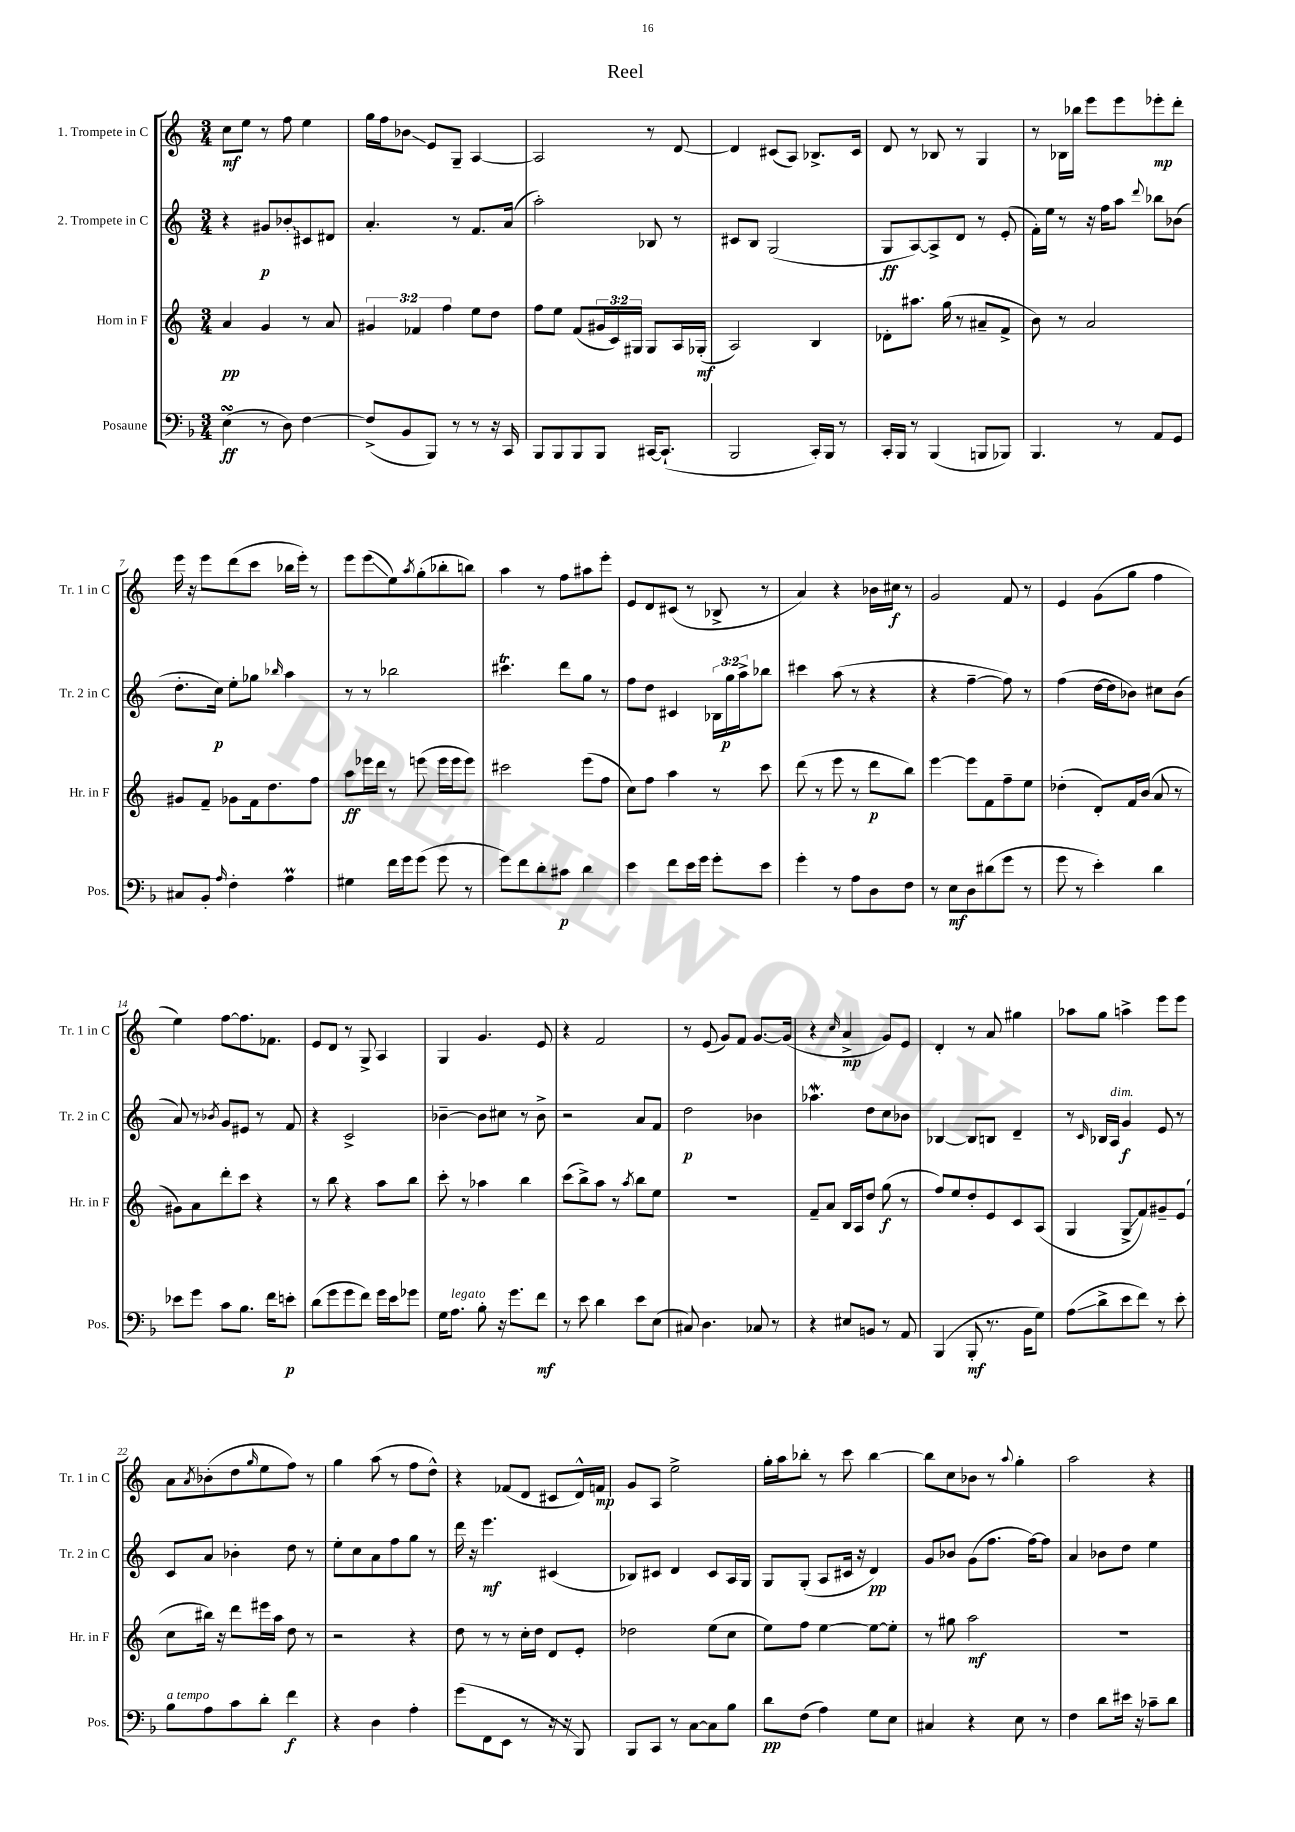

**kern	**kern	**kern	**kern
*staff4	*staff3	*staff2	*staff1
*clefF4	*clefG2	*clefG2	*clefG2
*k[b-]	*k[]	*k[]	*k[]
*M3/4	*M3/4	*M3/4	*M3/4
(4E	4a	4r	8cc
.	.	.	8ee
8r	4g	8g#	8r
8D)	.	8b-'	8ff
[4F	8r	8c#	4ee
.	8a	8d#	.
=	=	=	=
(8F^]	6g#	4.a'	16gg
.	.	.	16ff
8BB-	.	.	8b-
.	6f-	.	.
8BBB-)	.	.	8e
.	6ff	.	.
8r	.	8r	8G~
8r	8ee	8.f	[4A
16r	8dd	.	.
16CC	.	(16a	.
=	=	=	=
8BBB-	8ff	2aa')	2A]
8BBB-	8ee	.	.
8BBB-	(8f	.	.
8BBB-	24g#	.	.
.	24c)	.	.
.	24G#	.	.
[16CC#	8G#	8B-	8r
(8.CC#`]	.	.	.
.	16A	8r	[8d
.	(16G-'	.	.
=	=	=	=
2BBB-	2A)	8c#	4d]
.	.	8B	.
.	.	(2G	(8c#
.	.	.	8A)
16CC')	4B	.	8.B-^
16BBB-	.	.	.
8r	.	.	.
.	.	.	16c#
=	=	=	=
16CC'	8d-'	8G	8d
16BBB-	.	.	.
8r	8.aa#	[8A)	8r
(4BBB-	.	8A^]	8B-
.	(16gg	.	.
.	8r	8d	8r
8BBB	8a#~	8r	4G
8BBB-)	8f^	(8e'	.
=	=	=	=
4.BBB-	8b)	16f')	8r
.	.	16ee	.
.	8r	8r	16B-
.	.	.	16bb-
.	2a	16r	8eee
.	.	16ff	.
8r	.	8aa	8eee
.	.	8qqddd	.
8AA	.	8bb-	8eee-'
8GG	.	(8b-	8ddd'
=	=	=	=
8C#	8g#	8.dd'	16eee
.	.	.	16r
8BB-'	8f~	.	8eee
.	.	16cc)	.
16qqA	.	.	.
4F'	8g-	8ee'	(8ddd
.	16f	8gg-	8ccc
.	8.dd	.	.
.	.	16qqbb-	.
4A	.	4aa	16bb-
.	.	.	16eee')
.	8ff	.	8r
=	=	=	=
4G#	8aa	8r	8eee
.	16eee-	8r	(8eee
.	16ddd	.	.
16f	8r	2bb-	8ee)
16g	.	.	.
.	.	.	8qaa
(8g	(8eee	.	(8gg'
8g	16eee	.	8bb-'
.	16eee	.	.
8r	8eee)	.	8bb)
=	=	=	=
8g)	2ccc#	4.ccc#	4aa
8f	.	.	.
8d'	.	.	8r
8c#	.	8ddd	8ff
4d	(8eee	8gg	8aa#
.	8ff	8r	8eee'
=	=	=	=
4e	8cc)	8ff	8e
.	8ff	8dd	8d
8f	4aa	4c#	(8c#
16e	.	.	8r
16g	.	.	.
8g'	8r	24B-	8B-^
.	.	24gg	.
.	.	24aa^	.
8e	8ccc	8bb-	8r
=	=	=	=
4g'	(8ddd	4ccc#	4a)
.	8r	.	.
8r	8eee	(8aa	4r
8A	8r	8r	.
8D	8ddd	4r	16b-
.	.	.	16cc#
8F	8bb)	.	8r
=	=	=	=
8r	[4eee	4r	2g
8E	.	.	.
8D	8eee]	[4ff~	.
(8d#	8f	.	.
8g	8ff~	8ff])	8f
8r	8ee	8r	8r
=	=	=	=
8g	(4dd-'	(4ff	4e
8r	.	.	.
4e')	8d')	[16dd	(8g
.	.	16dd]	.
.	16f	8b-)	8gg
.	(16b	.	.
4d	8a	8cc#	4ff
.	8r	(8b-	.
=	=	=	=
8e-	8g#)	8a)	4ee)
8g	8a	8r	.
.	.	8qb-	.
8c	8ddd'	8g	[8ff
8.B-	8ccc	8e#	8.ff]
.	4r	8r	.
16f	.	.	8.f-
8e'	.	8f	.
=	=	=	=
(8d	8r	4r	8e
8g	8bb	.	8d
8g	4r	2c^	8r
8f)	.	.	8G^
16g	8aa	.	4A
16e	.	.	.
8g-	8bb	.	.
=	=	=	=
16G	8ccc'	[4b-~	4G
8.A	.	.	.
.	8r	.	.
8B-'	4aa-	8b-]	4.g
16r	.	8cc#	.
8.g	.	.	.
.	4bb	8r	.
8f	.	8b-^	8e
=	=	=	=
8r	(8ccc	2r	4r
8e	8bb^)	.	.
4d	8aa	.	2f
.	8r	.	.
.	8qaa	.	.
8e	8bb	8a	.
(8E	8ee	8f	.
=	=	=	=
8C#)	2.r	2dd	8r
4.D	.	.	(8e
.	.	.	8g)
.	.	.	8f
8C-	.	4b-	[8.g
8r	.	.	.
.	.	.	(16g]
=	=	=	=
4r	8f~	4.aa-	4r
.	8a	.	.
.	.	.	16qqcc
8E#	16B	.	4a^
.	16A	.	.
8BB	8dd	8dd	.
8r	(8gg	8cc	8g)
8AA	8r	8b-	8e
=	=	=	=
(4BBB-	8ff)	[4B-	4d'
.	8ee	.	.
8BBB-'	8dd'	8B-]	8r
8.r	8e	8B	8a
.	8c	4d~	4gg#
16BB-	.	.	.
8G)	(8A	.	.
=	=	=	=
(8A	4G	8r	8aa-
.	.	16qqc	.
8d^	.	16B-	8gg
.	.	16A	.
8e	8G^	4g	4aa^
8f)	8f)	.	.
8r	8g#~	8e	8eee
8e'	(8e	8r	8eee
=	=	=	=
8B-	8cc	8c	8a
.	.	.	8qa
8A	16bb#)	8a	(8b-'
.	16r	.	.
8c	8ddd	4b-'	8dd
.	.	.	16qqgg
8d'	16eee#	.	8ee
.	16aa	.	.
4f	8dd	8dd	8ff)
.	8r	8r	8r
=	=	=	=
4r	2r	8ee'	4gg
.	.	8cc	.
4D	.	8a	(8aa
.	.	8ff	8r
4A'	4r	8gg	8ff
.	.	8r	8dd^^)
=	=	=	=
(8g	8dd	16ddd	4r
.	.	16r	.
8FF	8r	4.eee	.
8EE	8r	.	(8f-
8r	16cc'	.	8d
.	16dd	.	.
16r	8d	(4c#	8c#
16r	.	.	.
8BBB-)	8e'	.	16d^^)
.	.	.	16f
=	=	=	=
8BBB-	2dd-	8B-)	8g
8CC	.	8c#	8A
8r	.	4d	2ee^
[8C	.	.	.
8C]	(8ee	8c#	.
8B-	8cc	16A	.
.	.	16G	.
=	=	=	=
8d	8ee)	8G	16gg'
.	.	.	16aa
(8F	8ff	(8G'	8bb-'
4A)	[4ee	8A	8r
.	.	16c#	8ccc
.	.	16r	.
8G	8ee_	4d)	[4bb-
8E	8ee']	.	.
=	=	=	=
4C#	8r	8g	8bb-]
.	8gg#	8b-	8cc
4r	2aa	(8g	8b-
.	.	8.ff	8r
.	.	.	8qqaa
8E	.	.	4gg'
.	.	[16ff)	.
8r	.	8ff]	.
=	=	=	=
4F	2.r	4a	2aa
8d	.	8b-	.
16e#	.	8dd	.
16r	.	.	.
8c-~	.	4ee	4r
8d	.	.	.
==	==	==	==
*-	*-	*-	*-
